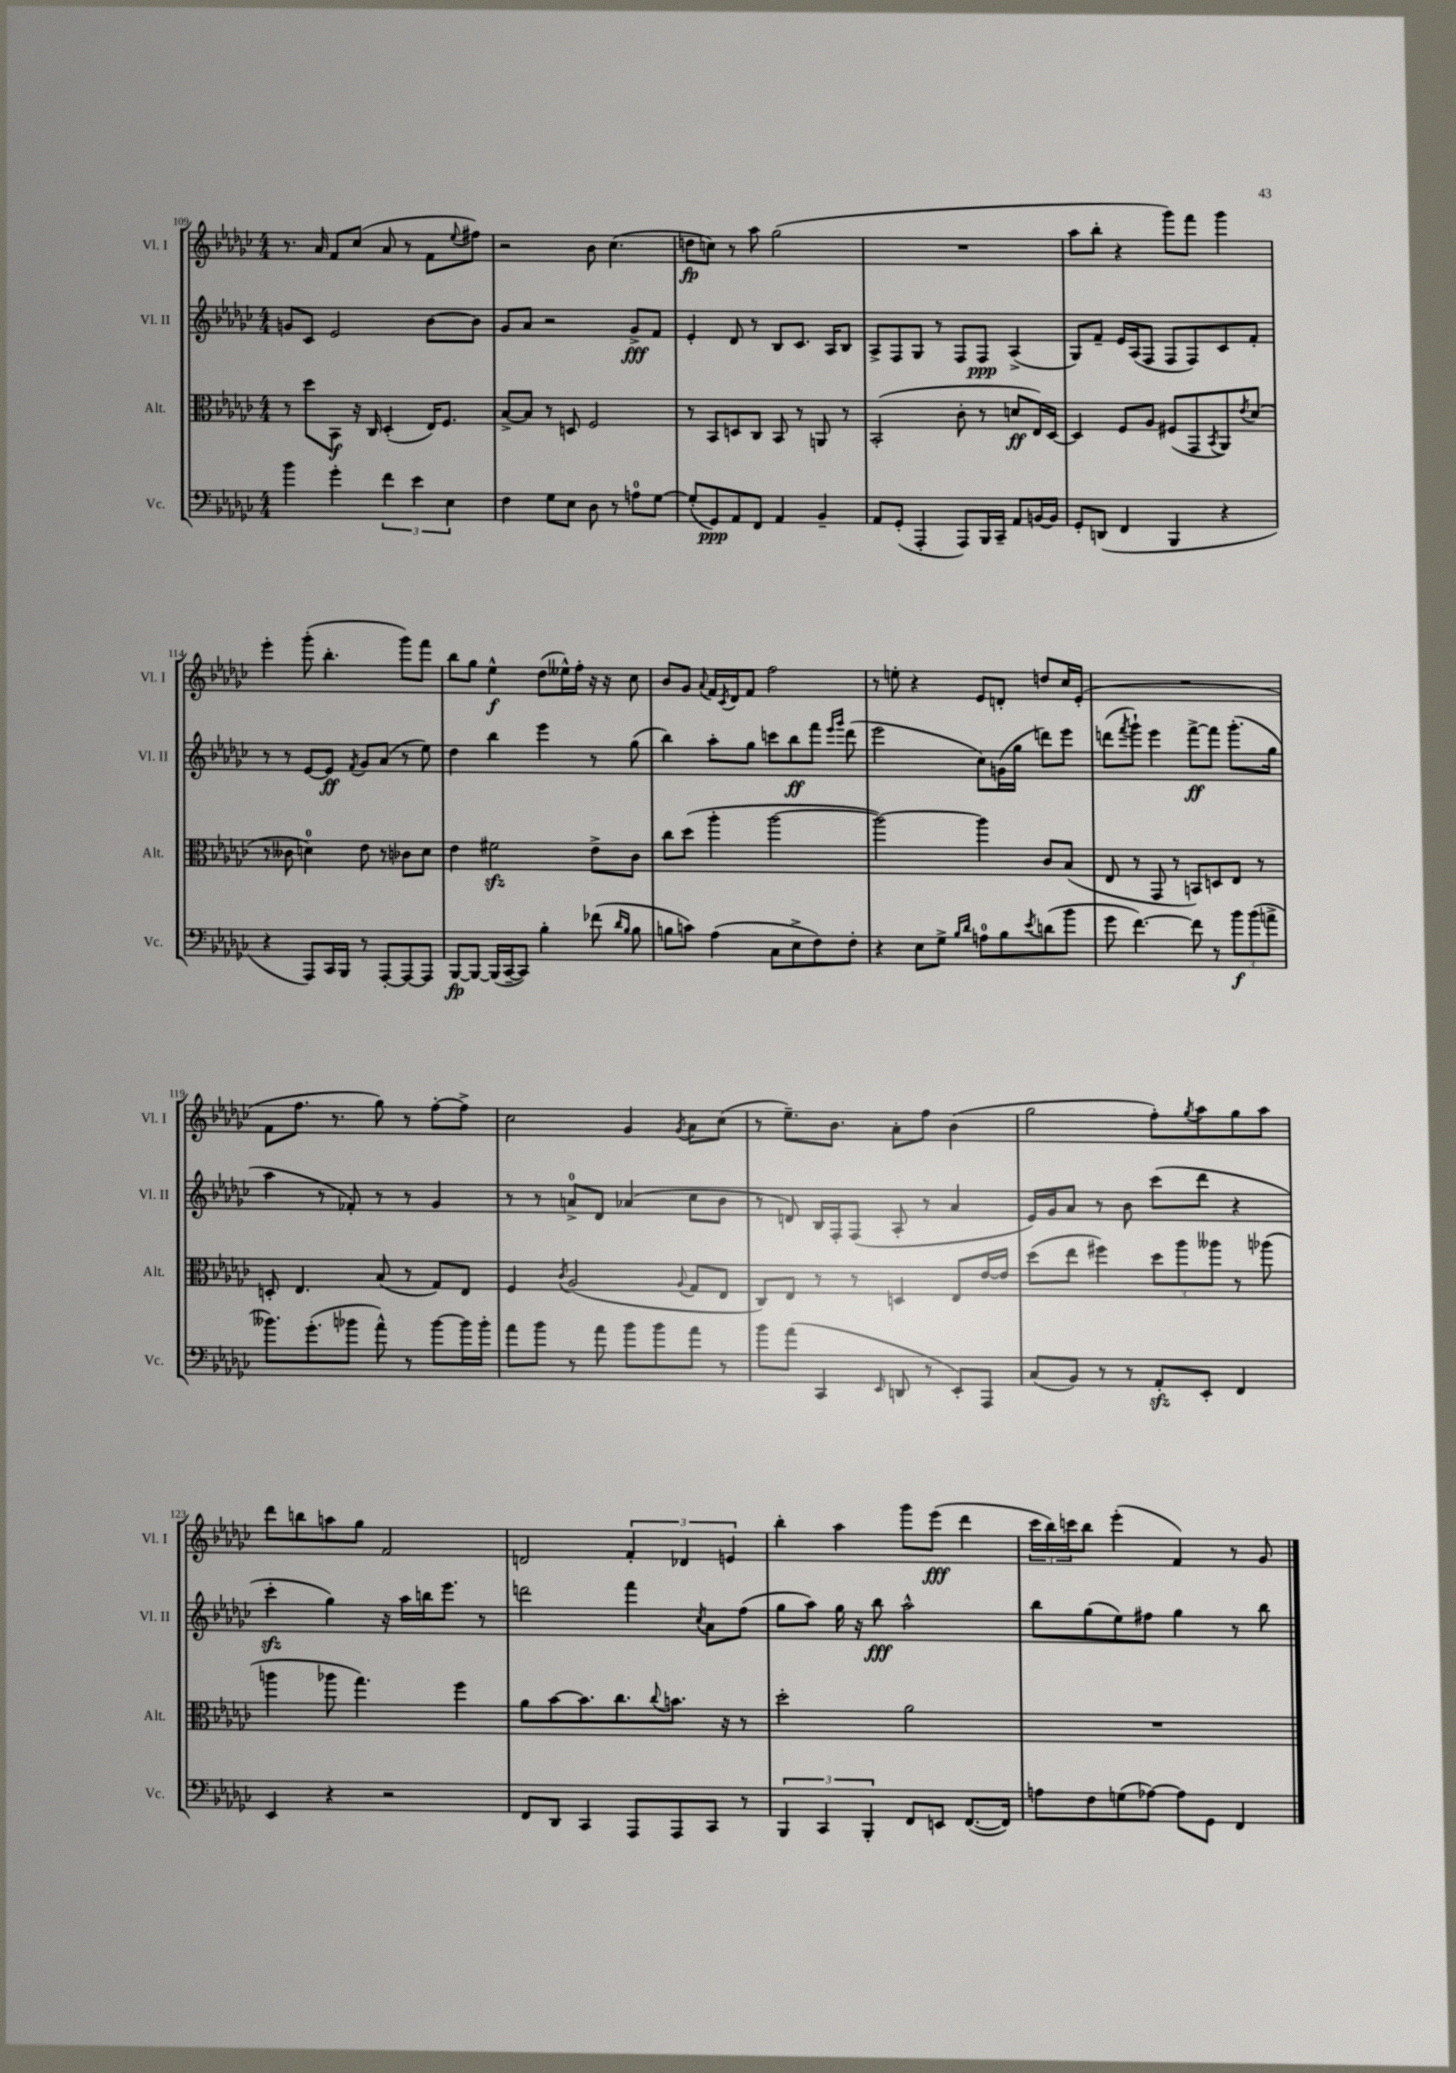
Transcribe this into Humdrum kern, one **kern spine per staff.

**kern	**kern	**kern	**kern
*staff4	*staff3	*staff2	*staff1
*clefF4	*clefC3	*clefG2	*clefG2
*k[b-e-a-d-g-c-]	*k[b-e-a-d-g-c-]	*k[b-e-a-d-g-c-]	*k[b-e-a-d-g-c-]
*M4/4	*M4/4	*M4/4	*M4/4
4b-	8r	8g	8.r
.	8dd-	8c-	.
.	.	.	16a-
4g-'	8BB-	2e-	8f
.	16r	.	(8cc-
.	16C-	.	.
6f	(4D-'	.	8a-
.	.	.	8r
6e-	.	.	.
.	16E-)	[8b-	8f
.	8.F	.	.
6E-	.	.	.
.	.	.	8qqee-
.	.	8b-]	8ff#)
=	=	=	=
4F	[8B-^	8g-	2r
.	8B-]	8a-	.
8G-	8r	2r	.
8E-	8D	.	.
8D-	2F	.	8b-
8r	.	.	(4.cc-
8A	.	8g-^	.
[8G-	.	8f	.
=	=	=	=
(8G-']	8r	4e-'	8dd
8GG-)	8BB-	.	8cc)
8AA-	8D	8d-	8r
8FF	8C-	8r	8aa-
4AA-	8BB-	8B-	(2gg-
.	8r	8.c-	.
4BB-~	8AA	.	.
.	.	16A-	.
.	8r	8B-	.
=	=	=	=
8AA-	(2BB-'	8A-^	1r
(8GG-'	.	8F	.
4AAA-'	.	8G-	.
.	.	8r	.
8AAA-)	8c-'	8F	.
16BBB-	8r	8F	.
16CC-~	.	.	.
8AA-	8d	(4A-^	.
[16BB	16E-)	.	.
16BB]	[16D-	.	.
=	=	=	=
8GG-'	4D-]	8G-)	8aa-
(8DD	.	8f~	8bb-'
4FF	8F	16e-	4r
.	.	(16A-	.
.	8A-	8F	.
4BBB-	(8F#	8F	8ggg-)
.	8GG-	8F)	8fff
.	8qBB-	.	.
4r	8AA-)	8c-	4ggg-
.	8qe-	.	.
.	(8d-	8f'	.
=	=	=	=
4r	8r	8r	4eee-'
.	8c--	8r	.
8AAA-)	4d)	[8e-	(8ggg-'
16CC-	.	8e-]	4.bb-'
16BBB-	.	.	.
.	.	8qf	.
8r	8e-	8g-	.
[8AAA-'	8r	(8a-	.
8AAA-_	8c-	8r	8ggg-)
8AAA-]	8d	8ee-)	8fff
=	=	=	=
[8BBB-	4e-	4dd-	8bb-
8BBB-_	.	.	8gg-
(16BBB-]	2f#	4bb-	4ee-^^
[16CC-~	.	.	.
8CC-])	.	.	.
4B-'	.	4eee-	(8dd-
.	.	.	16ee--^^)
.	.	.	16ff'
(8f-	8e-^	8r	16r
.	.	.	16r
16qqd-	.	.	.
16qqB-	.	.	.
8B-	8c-	(8gg-	8cc-
=	=	=	=
8B	8cc-	4bb-)	8b-
8c)	(8dd-	.	8g-
.	.	.	8qqa-
(4A-	4aa-'	8aa-'	16f
.	.	.	8qc-
.	.	.	16d-
.	.	8gg-	8f
8C-	[2aa-	8ccc	2ff
8E-^	.	8bb-	.
8F)	.	8fff	.
.	.	16qqeee-	.
.	.	16qqggg-	.
8F'	.	(8ddd-	.
=	=	=	=
4r	2aa-_)	2eee-	8r
.	.	.	8ee'
8E-	.	.	4r
8G-^	.	.	.
16qqB-	.	.	.
16qqd-	.	.	.
8A	4aa-]	8cc-)	8e-
8B-	.	(16g	8d'
.	.	16gg-	.
8qe-	.	.	.
(8d	8c-	8ddd)	8dd
8b-	(8B-	8eee-	16cc-
.	.	.	(16e-'
=	=	=	=
8g-	8E-	(8ddd	1r
.	.	8qfff	.
[4.f)	8r	8ggg-`)	.
.	8GG-	4eee-	.
.	8r	.	.
8f]	8BB)	[8fff^	.
8r	8D	8fff]	.
12b-	8E-	(8.ggg-'	.
(12b-	.	.	.
.	8r	.	.
12a^	.	.	.
.	.	16gg-	.
=	=	=	=
8.b--)	8D'	4aa-	8f
.	4.E-	.	8.ff
(8.g-'	.	.	.
.	.	8r	.
.	.	.	8.r
8b-	.	8f-')	.
8a-^^)	(8B-	8r	8gg-)
8r	8r	8r	8r
[8b-	8G-)	4g-	[8ff'
16b-]	8E-	.	8ff^]
16b-'	.	.	.
=	=	=	=
8a-	4F	8r	2cc-
8b-	.	8r	.
.	8qc-	.	.
8r	(2A-	8a^	.
8a-	.	8d-	.
8b-	.	(4a-	4g-
8b-	.	.	.
.	8qqA-	.	8qg-
8a-	8G-	8cc-	8a-
8r	8E-	8b-	(8cc-
=	=	=	=
8b-	8C-)	8r	8r
(8a-	8E-	8d)	8.ee-~)
4CC-	8r	16B-	.
.	.	16F'	8.b-
.	8r	(8F	.
16qqEE-	.	.	.
8DD	4D	8A-'	8a-'
8r	.	8r	8ff
8EE-')	8E-	4a-	(4b-
8AAA-	[16e-	.	.
.	16e-]	.	.
=	=	=	=
(8C-	(8dd-	16e-)	2gg-
.	.	16g-	.
8BB-)	8ee-	8a-	.
8r	4ff#)	8r	.
8r	.	8b-	.
8AA-'	12dd-	(8ccc-	8ff')
.	12aa-	.	.
.	.	.	8qgg-
8EE-'	.	8ddd-	8aa-
.	12aa--	.	.
4FF	8r	4r	8gg-
.	(8aa-	.	8aa-
=	=	=	=
4EE-	4aa	4ccc-'	8ddd-
.	.	.	8bb
4r	8aa-	4gg-)	8aa
.	4.gg-)	.	8gg-
2r	.	16r	2f
.	.	16aa-	.
.	.	16bb	.
.	.	8.eee-	.
.	4ff	.	.
.	.	8r	.
=	=	=	=
8FF	8a-	2ddd	2d
8DD-	[8b-	.	.
4CC-	8.b-]	.	.
.	8.cc-	.	.
8AAA-	.	4fff	6f'
.	8qqcc-	.	.
8AAA-	8.b	.	.
.	.	.	6d-
.	.	8qcc-	.
8CC-	.	8a-	.
.	16r	.	.
.	.	.	6e
8r	8r	(8ff	.
=	=	=	=
6BBB-	2dd-'	8gg-	4bb-'
.	.	8aa-)	.
6CC-	.	.	.
.	.	16gg-	4aa-
.	.	16r	.
6BBB-'	.	.	.
.	.	8bb-	.
8FF	2a-	2aa-^^	8ggg-
8EE	.	.	(8eee-
([8.FF	.	.	4ddd-
16FF])	.	.	.
=	=	=	=
8A	1r	8bb-	24ccc-
.	.	.	24bb-)
.	.	.	24ccc
8F	.	(8gg-	8bb-
(8G	.	8ee-)	(4eee-'
[8A-)	.	8ff#	.
8A-]	.	4gg-	4f)
8GG-	.	.	.
4FF	.	8r	8r
.	.	8bb-	8g-
==	==	==	==
*-	*-	*-	*-
